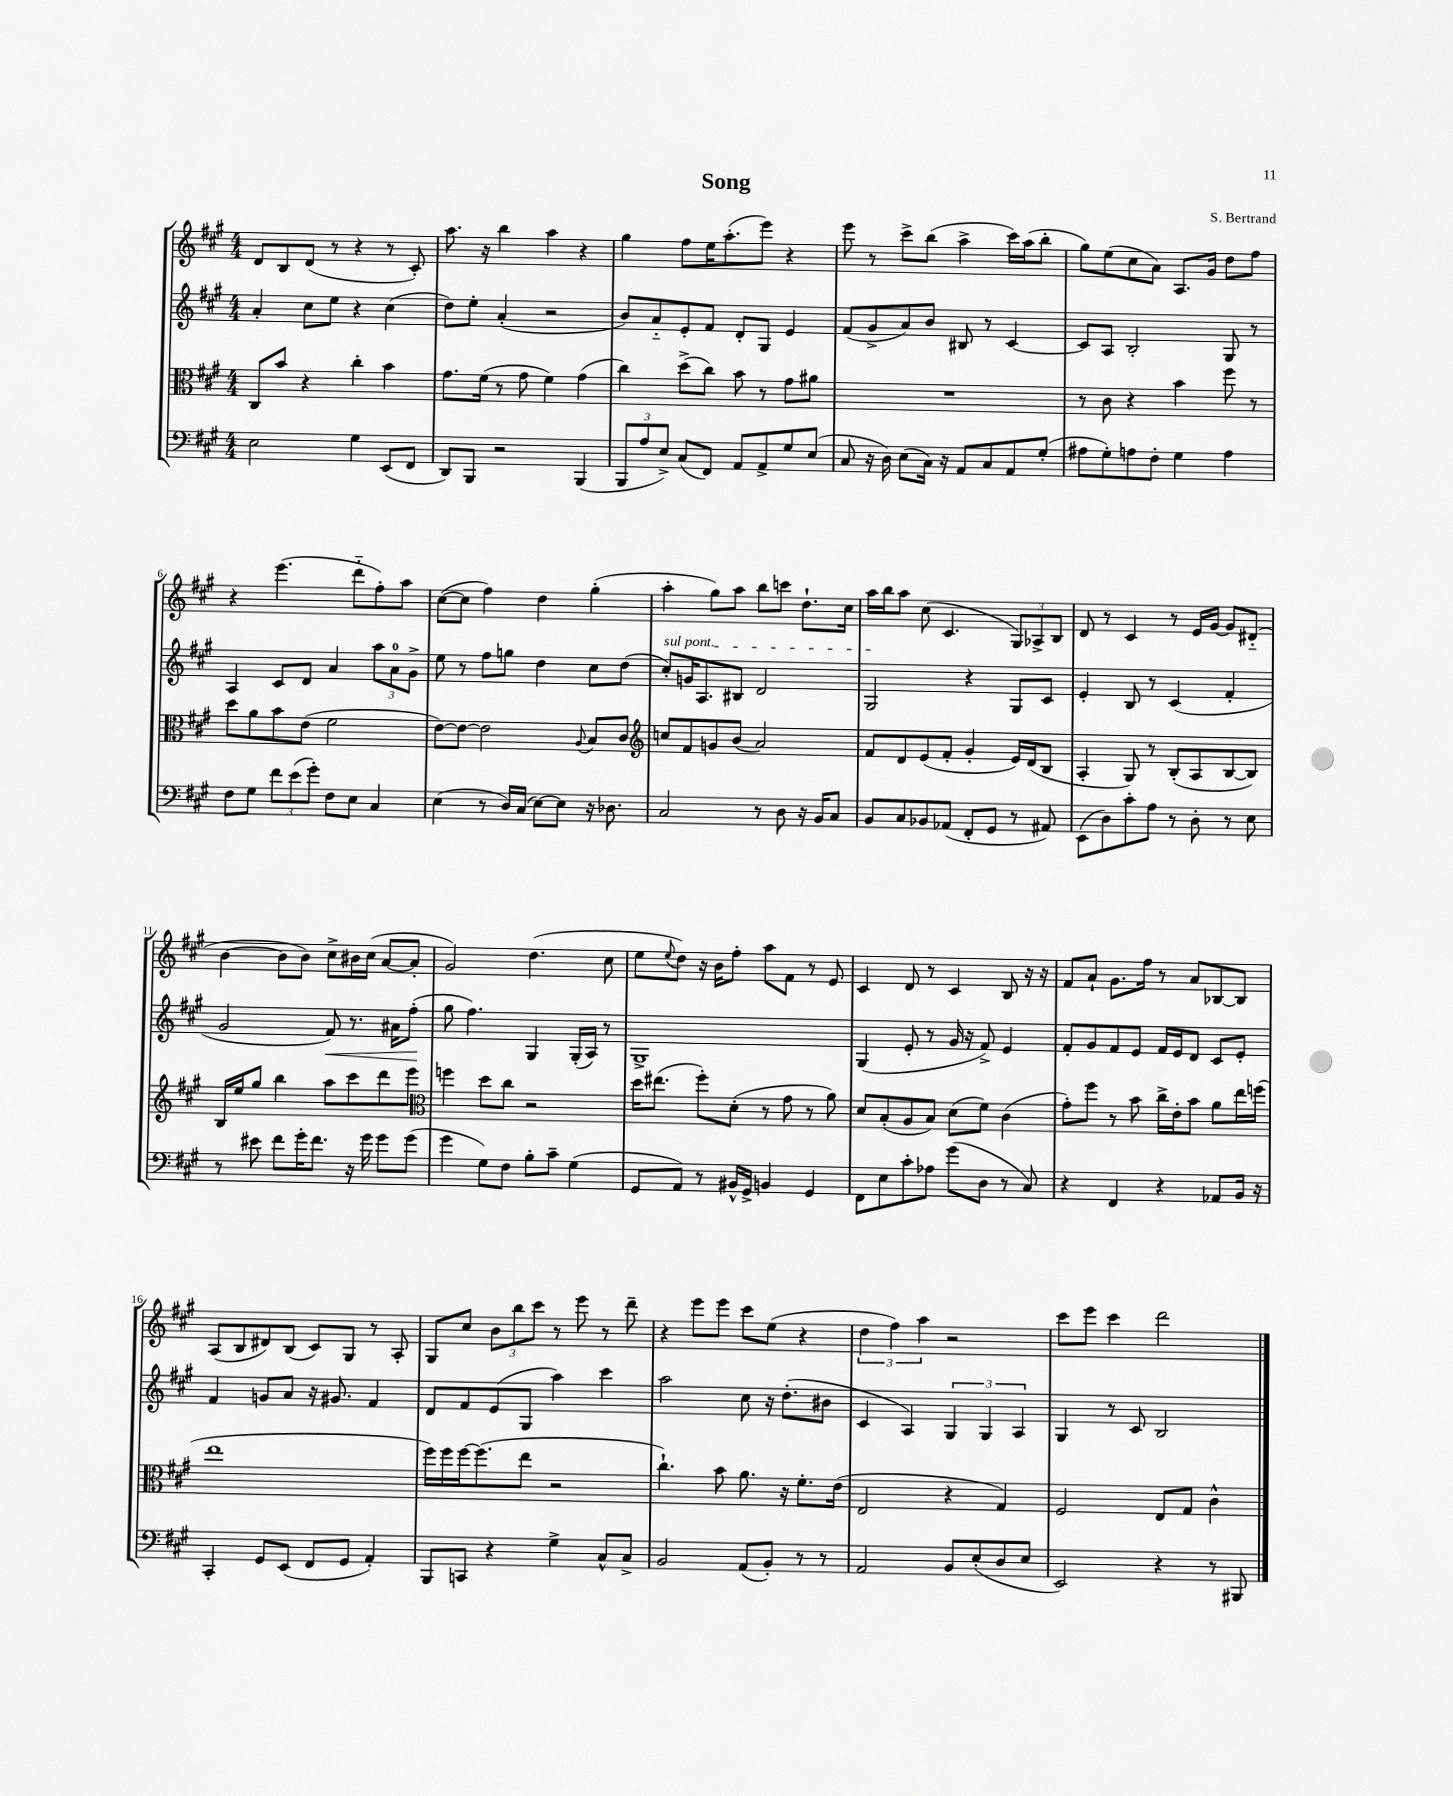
\header { title = "Song" composer = "S. Bertrand" }
<<
\new StaffGroup <<
\new Staff = "s0" {
    \clef treble \key a \major \numericTimeSignature \time 4/4
    d'8 b8 d'8( r8 r4 r8 cis'8-.) |
    a''8. r16 b''4 a''4 r4 |
    gis''4 fis''8 e''16 a''8.-.( e'''8) r4 |
    e'''8 r8 cis'''8-> b''8( a''4-> cis'''16) a''16( b''8-. |
    gis''8) e''8( cis''8 a'8) a8. gis'16 d''8 fis''8 |
    r4 e'''4.( d'''8-_ fis''8-.) a''8 |
    cis''8~( cis''8 fis''4) d''4 gis''4-.( |
    a''4-. gis''8) a''8 b''8 c'''8 d''8.-! cis''16 |
    a''16 b''16 a''8 cis''8( cis'4. \tuplet 3/2 { gis8) aes8-> b8 } |
    d'8 r8 cis'4 r8 e'16 gis'16~ gis'8 dis'8-_( |
    b'4~ b'8 b'8) cis''8-> bis'16 cis''16( a'8~ a'8-. |
    gis'2) d''4.( cis''8 |
    e''8 \appoggiatura { e''8 } d''8) r16 b'16 fis''8-. a''8 fis'8 r8 e'8 |
    cis'4 d'8 r8 cis'4 b8 r16 r16 |
    fis'8 a'8-! gis'8. fis''16 r8 a'8 bes8~ bes8 |
    a8( b8 dis'8) b8( cis'8) gis8 r8 a8-. |
    gis8 cis''8 \tuplet 3/2 { b'8 b''8 cis'''8 } r8 e'''8 r8 d'''8-- |
    r4 e'''8 e'''8 cis'''8 e''8( r4 |
    \tuplet 3/2 { d''4 fis''4) a''4 } r2 |
    cis'''8 e'''8 cis'''4 d'''2 \bar "|." |
}
\new Staff = "s1" {
    \clef treble \key a \major \numericTimeSignature \time 4/4
    a'4-. cis''8 e''8 r4 cis''4( |
    d''8) e''8-. a'4-.( r2 |
    b'8) a'8-_ e'8-. fis'8 d'8-. gis8 e'4 |
    fis'8( gis'8-> a'8) b'8 bis8 r8 cis'4~ |
    cis'8 a8 b2-. gis8 r8 |
    a4 cis'8 d'8 a'4 \tuplet 3/2 { a''8 a'8-0 gis'8-> } |
    e''8 r8 fis''8 g''8 d''4 cis''8 d''8( |
    \once \override TextSpanner.bound-details.left.text = \markup { \italic "sul pont." } cis''8-.\startTextSpan) g'16 a8. bis8 d'2 |
    gis2\stopTextSpan r4 gis8 cis'8 |
    e'4-. b8 r8 cis'4( fis'4-. |
    gis'2 fis'8\<) r8. ais'16 fis''8-.\!( |
    gis''8 fis''4.) gis4 gis16-.( a16) r8 |
    gis1-> |
    gis4( e'8-. r8 gis'16 r16 fis'8->) e'4 |
    fis'8-. gis'8 fis'8 e'8 fis'16 e'16 d'8 cis'8 e'8-. |
    fis'4 g'8 a'8 r16 gis'8. fis'4 |
    d'8 fis'8 e'8( gis8 a''4) cis'''4 |
    a''2 cis''8 r16 d''8.-.( bis'8 |
    cis'4 a4) \tuplet 3/2 { gis4 gis4 a4 } |
    gis4 r8 cis'8 b2 \bar "|." |
}
\new Staff = "s2" {
    \clef alto \key a \major \numericTimeSignature \time 4/4
    cis8 b'8 r4 cis''4-. b'4 |
    gis'8. fis'16( r8 gis'8 fis'4) gis'4( |
    cis''4) d''8->( cis''8) b'8 r8 gis'8 ais'8 |
    R1 |
    r8 cis'8 r4 b'4 fis''8 r8 |
    d''8 a'8 b'8 e'8( fis'2 |
    e'8~) e'8~ e'2 \appoggiatura { a8 } b8 cis'8 |
    \clef treble c''8 fis'8 g'8 b'8( a'2) |
    fis'8 d'8 e'8( fis'8-. gis'4-. e'16) d'16( b8 |
    a4-. gis8) r8 b8-.( a8 b8~ b8) |
    b16 e''16 gis''8 b''4 a''8 cis'''8 d'''8 e'''8 |
    \clef alto f''4 d''8 cis''8 r2 |
    d''16 eis''8.( fis''8-.) d'8-.( r8 gis'8 r8 a'8) |
    d'8 b8-.( a8 b8) d'8( fis'8) cis'4( |
    gis'8-.) fis''8 r8 b'8 cis''16-> e'16-. b'8 a'8 e''16 f''16( |
    e''1 |
    fis''16) fis''16 fis''16~ fis''8.( e''8 r2 |
    cis''4.-!) b'8 a'8. r16 fis'8.-. e'16( |
    e2 r4 gis4) |
    fis2 e8 gis8 cis'4-^ \bar "|." |
}
\new Staff = "s3" {
    \clef bass \key a \major \numericTimeSignature \time 4/4
    e2 gis4 e,8( fis,8 |
    d,8) b,,8 r2 b,,4( |
    \tuplet 3/2 { b,,8 a8 e8->) } cis8( fis,8) a,8 a,8-> gis8 e8( |
    cis8 r16 d16) e8( cis16) r16 a,8 cis8 a,8 gis8-.( |
    ais8 gis8-.) a8 fis8-. gis4 a4 |
    fis8 gis8 \tuplet 3/2 { fis'8 e'8( gis'8-.) } fis8 e8 cis4 |
    e4( r8 d16) cis16( e8~) e8 r16 des8. |
    cis2 r8 d8 r16 b,16 cis8 |
    b,8 cis8 bes,8 aes,8( fis,8-. gis,8 r8 ais,8) |
    e,8( d8) cis'8-. a8 r8 d8-. r8 e8 |
    r8 eis'8 fis'8 gis'16-. fis'8. r16 gis'16 gis'8 gis'8( |
    gis'4 gis8) fis8 b8-. cis'8-- gis4( |
    gis,8 a,8) r8 bis,16-^ gis,16-> b,4 gis,4 |
    fis,8 e8 cis'8-. aes8 gis'8( d8 r8 cis8) |
    r4 fis,4 r4 aes,8 b,16 r16 |
    cis,4-. gis,8 e,8( fis,8 gis,8 a,4-.) |
    b,,8 c,8 r4 gis4-> cis8-^ cis8-> |
    b,2 a,8( b,8-.) r8 r8 |
    a,2 b,8 e8-.( d8 e8 |
    e,2) r4 r8 bis,,8 \bar "|." |
}
>>
>>
